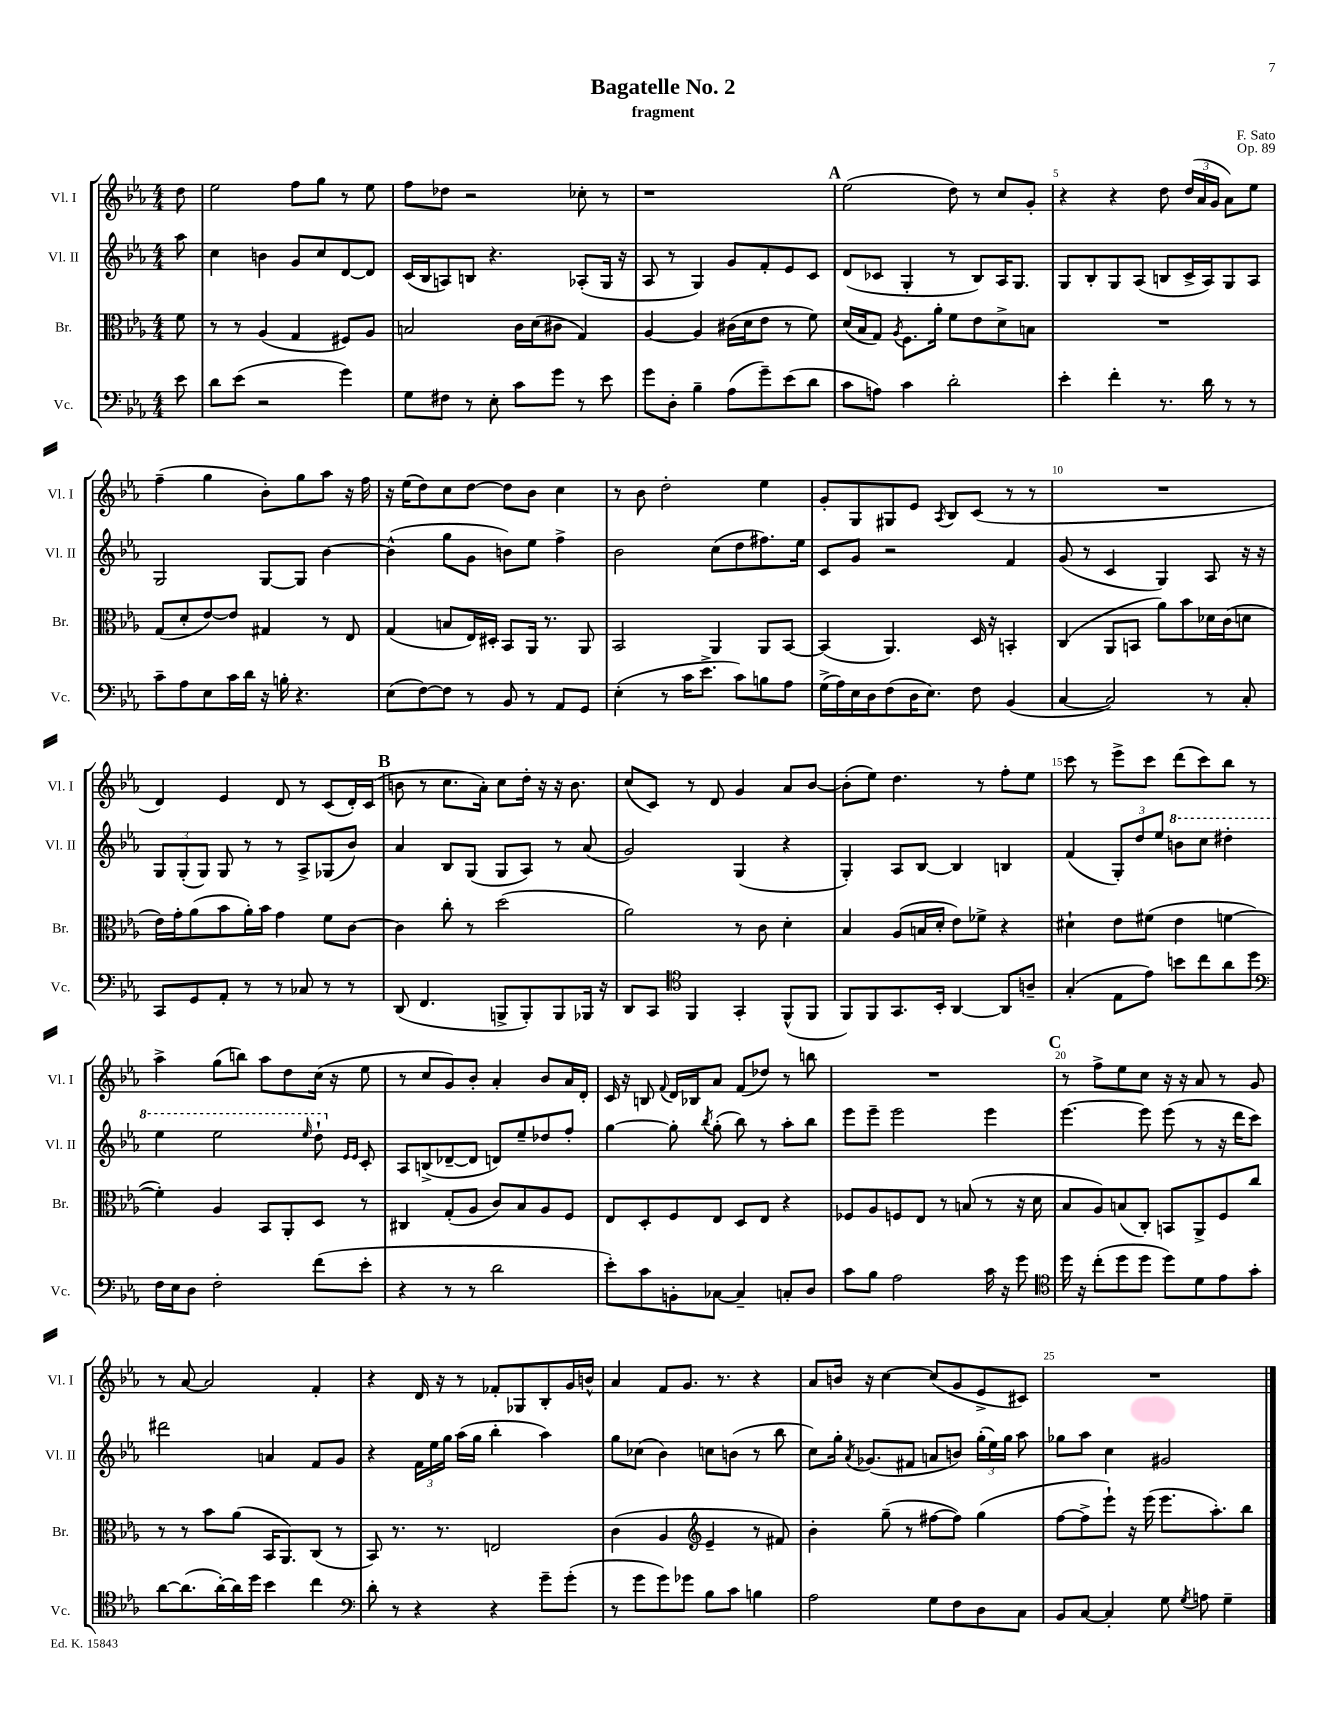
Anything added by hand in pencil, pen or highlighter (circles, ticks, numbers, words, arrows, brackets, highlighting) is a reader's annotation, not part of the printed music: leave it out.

**kern	**kern	**kern	**kern
*staff4	*staff3	*staff2	*staff1
*clefF4	*clefC3	*clefG2	*clefG2
*k[b-e-a-]	*k[b-e-a-]	*k[b-e-a-]	*k[b-e-a-]
*M4/4	*M4/4	*M4/4	*M4/4
8e-	8f	8aa-	8dd
=	=	=	=
8d	8r	4cc	2ee-
(8e-	8r	.	.
2r	(4A-	4b	.
.	4G	8g	8ff
.	.	8cc	8gg
4g)	8F#)	[8d	8r
.	8A-	8d]	8ee-
=	=	=	=
8G	2B	(16c	8ff
.	.	16B-	.
8F#	.	8A)	8dd-
8r	.	8B	2r
8E-'	.	4.r	.
8c	16c	.	.
.	(16d	.	.
8g	8c#	.	.
8r	4G)	(8A-'	8cc-'
8e-	.	16G	8r
.	.	16r	.
=	=	=	=
8g	[4A-	8A-	1r
8D'	.	8r	.
4B-~	4A-]	4G)	.
(8A-	(16c#	8g	.
.	16d	.	.
8g~)	8e-	8f'	.
(8e-	8r	8e-	.
8d	8f)	8c	.
=	=	=	=
8c	(16d	(8d	(2ee-
.	16B-	.	.
8A)	8G)	8c-	.
.	8qA-	.	.
4c	8.F	4G'	.
.	16a-'	.	.
2d'	8f	8r	8dd)
.	8e-	8B-)	8r
.	8d^	16A-	8cc
.	.	8.G	.
.	8B	.	8g'
=	=	=	=
4e-'	1r	8G	4r
.	.	8B-'	.
4f'	.	8G	4r
.	.	(8A-	.
8.r	.	8B	8dd
.	.	16c^	(24dd
.	.	.	24a-
16d	.	16A-)	.
.	.	.	24g
8r	.	8G	8a-)
8r	.	8A-	8ee-
=	=	=	=
8c~	(8G	2G	(4ff~
8A-	8d'	.	.
8E-	[8e-)	.	4gg
16c	8e-]	.	.
16d	.	.	.
16r	4G#	[8G	8b-')
16B'	.	.	.
4.r	.	8G]	8gg
.	8r	[4b-	8aa-
.	8E-	.	16r
.	.	.	16ff
=	=	=	=
(8E-	(4G	(4b-^^]	16r
.	.	.	(16ee-
[8F)	.	.	8dd)
8F]	8B	8gg	8cc
8r	16E-)	8g	[8dd
.	16D#'	.	.
8BB-	8BB-	8b)	8dd]
8r	16AA-	8ee-	8b-
.	8.r	.	.
8AA-	.	4ff^	4cc
8GG	8AA-	.	.
=	=	=	=
(4E-'	2BB-	2b-	8r
.	.	.	8b-
8r	.	.	2dd'
16c	.	.	.
8.e-^	.	.	.
.	4AA-	(8cc	.
8c)	.	8dd	.
8B	8AA-	8.ff#)	4ee-
8A-	[8BB-	.	.
.	.	16ee-	.
=	=	=	=
(16G^	(4BB-]	8c	8g'
16A-)	.	.	.
16E-	.	8g	8G
16D	.	.	.
(8F	4.AA-)	2r	8G#
16D	.	.	8e-
8.E-)	.	.	.
.	.	.	8qA-
.	.	.	8B-
8F	16D	.	(8c
.	16r	.	.
(4BB-	4BB'	4f	8r
.	.	.	8r
=	=	=	=
[4C	(4C	(8g	1r
.	.	8r	.
2C])	8AA-	4c	.
.	8BB	.	.
.	8a-)	4G)	.
.	8b-	.	.
8r	16d-	8A-	.
.	(16c	.	.
8C'	8d	16r	.
.	.	16r	.
=	=	=	=
8CC	16e-)	12G	4d)
.	16g'	.	.
.	.	(12G'	.
8GG	(8a-	.	.
.	.	12G)	.
8AA-'	8b-	8G	4e-
8r	16a-')	8r	.
.	16b-	.	.
8r	4g	8r	8d
8C-	.	8A-^	8r
8r	8f	(8G-	(8c
8r	[8c	8b-)	16d')
.	.	.	(16c
=	=	=	=
(8DD	4c]	4a-	8b
4.FF	.	.	8r
.	8cc'	8B-	8.cc
.	8r	(8G	.
.	.	.	16a-')
8BBB^	(2dd	8G	8cc
8BBB')	.	8A-)	16dd'
.	.	.	16r
8BBB	.	8r	16r
.	.	.	8.b
16BBB-	.	(8a-	.
16r	.	.	.
=	=	=	=
8DD	2a-)	2g)	(8cc
8CC	.	.	8c)
*clefC4	*	*	*
4FF	.	.	8r
.	.	.	8d
4GG'	8r	(4G	4g
.	8c	.	.
(8FF^^	4d'	4r	8a-
8FF	.	.	[8b-
=	=	=	=
8FF)	4B-	4G')	(8b-']
8FF	.	.	8ee-)
8.GG	(8A-	8A-	4.dd
.	16B	[8B-	.
16BB-'	16d'	.	.
[4AA-	8e-)	4B-]	.
.	8f-^	.	8r
8AA-]	4r	4B	8ff'
8A~	.	.	8ee-
=	=	=	=
(4G'	4d#`	(4f	8ccc
.	.	.	8r
8E-	8e-	12G')	8eee-^
.	.	12dd	.
8e-)	(8f#	.	8ccc
.	.	12ee-	.
8b	4e-	8bb	(8ddd
8cc	.	8ccc	8ccc)
8a-	[4f	4ddd#'	8bb-
8dd	.	.	8r
=	=	=	=
*clefF4	*	*	*
16F	4f'])	4eee-	4aa-^
16E-	.	.	.
8D	.	.	.
2F'	4A-	2eee-	(8gg
.	.	.	8bb)
.	8BB-	.	8aa-
.	8AA-'	.	8dd
.	.	16qqeee-	.
(8f	8D	8ddd`	(16cc
.	.	.	16r
.	.	16qqe-	.
.	.	16qqe-	.
8e-'	8r	8c'	8ee-
=	=	=	=
4r	4C#	8A-	8r
.	.	(8B^	8cc
8r	(8G'	[8d-~	8g)
8r	8A-	8d-]	8b-'
2d	8c)	8d)	4a-'
.	8B-	8ee-~	.
.	8A-	8dd-	8b-
.	8F	8ff'	16a-
.	.	.	16d'
=	=	=	=
8e-')	8E-	[4gg	16c
.	.	.	16r
8c	8D'	.	8B
.	.	.	8qqf
8BB'	8F	8gg']	16d
.	.	.	16B-
.	.	8qbb-	.
[8C-	8E-	(8gg'	8a-
4C-~]	8D	8bb-)	(8f
.	8E-	8r	8dd-)
8C'	4r	8aa-'	8r
8D	.	8bb-	8bb
=	=	=	=
8c	8F-	8eee-	1r
8B-	8A-	8eee-~	.
2A-	8F	2eee-	.
.	8E-	.	.
.	8r	.	.
.	(8B	.	.
16c	8r	4eee-	.
16r	.	.	.
8g	16r	.	.
.	16d	.	.
=	=	=	=
*clefC4	*	*	*
16dd	8B-	[4.eee-	8r
16r	.	.	.
(8cc'	8A-)	.	8ff^
8dd	(8B	.	8ee-
8dd	8C')	8eee-]	8cc
8dd)	8BB	(8eee-	16r
.	.	.	16r
8d	8AA-^	8r	8a-
8e-	8F	16r	8r
.	.	16ddd	.
8g'	8cc	8ccc)	8g
=	=	=	=
[8a-	8r	2ddd#	8r
(8.a-]	8r	.	[8a-
.	8b-	.	2a-]
[16a-')	.	.	.
16a-]	(8a-	.	.
16dd	.	.	.
4b-	16BB-	4a	.
.	8.AA-)	.	.
4cc	(8C	8f	4f'
.	8r	8g	.
=	=	=	=
*clefF4	*	*	*
8d'	8BB-)	4r	4r
8r	8.r	.	.
4r	.	24f	16d
.	.	24ee-	.
.	8.r	.	16r
.	.	24gg	.
.	.	(16aa-	8r
.	.	16gg	.
4r	2E	4bb-'	8f-'
.	.	.	8G-
8g~	.	4aa-)	8B-'
(8g'	.	.	16g
.	.	.	16b^^
=	=	=	=
8r	(4c	8gg	4a-
8g	.	(8cc-	.
8g)	4A-	4b-)	8f
8g-	.	.	8.g
*	*clefG2	*	*
8B-	4e-~	8cc	.
.	.	.	8.r
8c	.	(8b	.
4B	8r	8r	4r
.	8f#)	8bb-	.
=	=	=	=
2A-	4b-'	8cc)	8a-
.	.	16gg'	16b
.	.	8qa-	.
.	.	(8.g-	16r
.	(8gg~	.	[4cc
.	8r	8f#	.
8G	[8ff#	8a	(8cc]
8F	8ff#])	8b)	8g
8D	(4gg	(24gg'	8e-^
.	.	24ee-)	.
.	.	24gg	.
8C	.	8aa-	8c#)
=	=	=	=
8BB-	[8ff	8gg-	1r
[8C	8ff^]	8aa-	.
4C']	8eee-`)	4cc	.
.	16r	.	.
.	(16eee-	.	.
8G	8.eee-	2g#	.
8qG	.	.	.
8A	.	.	.
.	8.aa-')	.	.
4G~	.	.	.
.	8bb-	.	.
==	==	==	==
*-	*-	*-	*-
